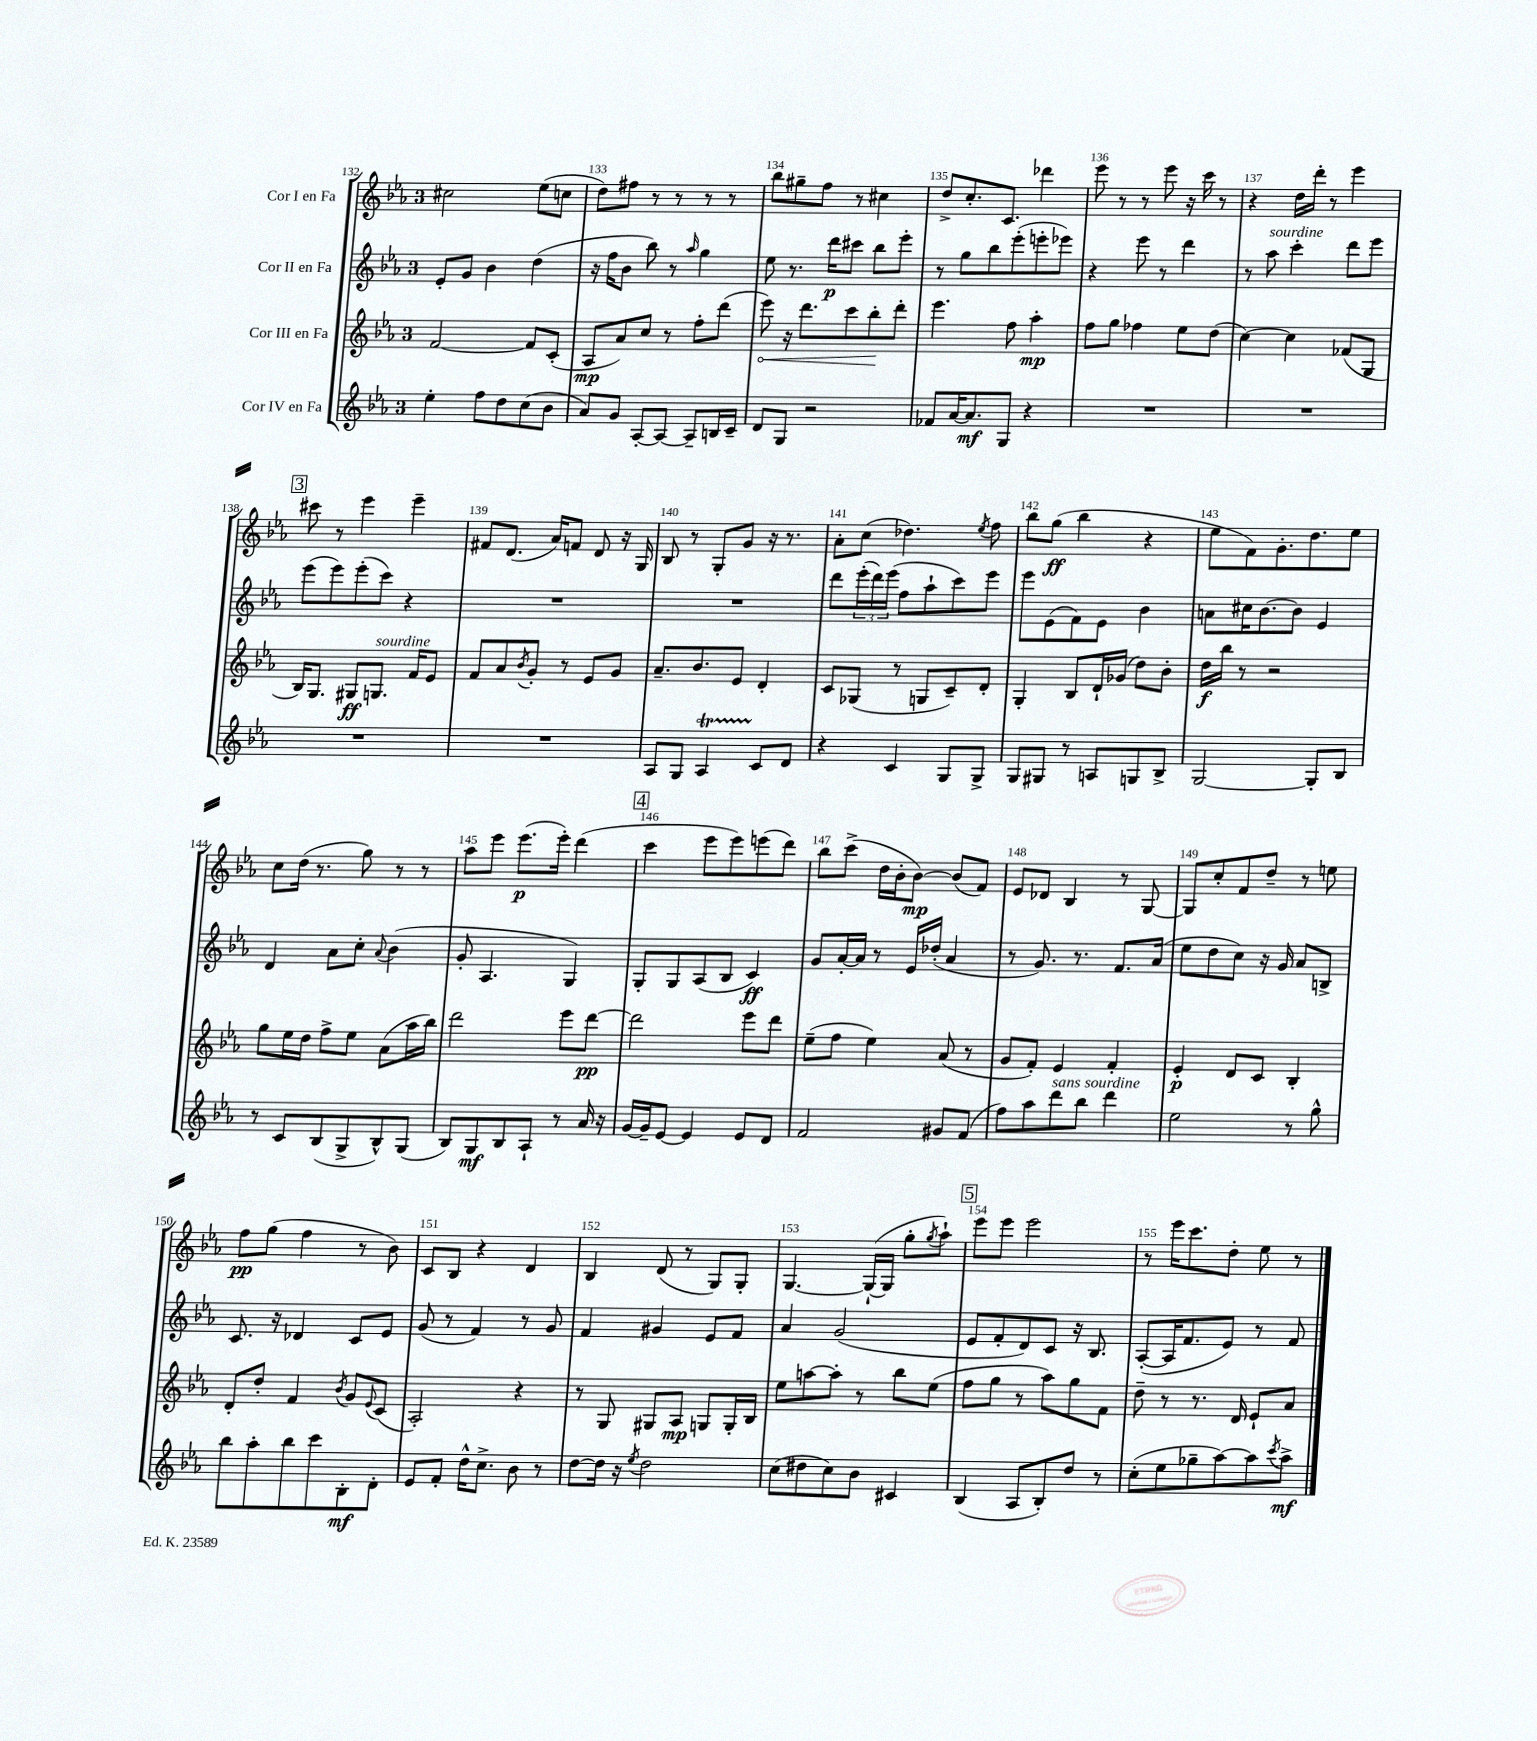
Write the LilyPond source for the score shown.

<<
\new StaffGroup <<
\new Staff = "s0" \with { instrumentName = "Cor I en Fa" } {
    \clef treble \key ees \major \once \override Staff.TimeSignature.style = #'single-digit \time 3/4
    cis''2 ees''8( c''8 |
    d''8) fis''8 r8 r8 r8 r8 |
    bes''8 gis''8-- f''8 r8 cis''4 |
    d''8-> c''8.-. c'8. des'''4 |
    ees'''8 r8 r8 ees'''8 r16 c'''16 r8 |
    r4 d''16 d'''16-. r8 ees'''4 |
    \mark \markup { \box "3" } cis'''8 r8 ees'''4 ees'''4-- |
    fis'8 d'8.( aes'16) f'8 d'8 r16 g16 |
    bes8 r8 g8-. g'8 r16 r8. |
    aes'8-. c''8( des''4.) \acciaccatura { ees''8 } f''8 |
    bes''8 g''8\ff( bes''4 r4 |
    ees''8 f'8) g'8.-. d''8. ees''8 |
    c''8 d''16( r8. g''8) r8 r8 |
    aes''8 ees'''8 ees'''8.\p( ees'''16-.) d'''4( |
    \mark \markup { \box "4" } c'''4 ees'''8 ees'''8) e'''8( d'''8) |
    bes''8 c'''8->( d''16 bes'16-. bes'8~\mp) bes'8( f'8) |
    ees'8 des'8 bes4 r8 g8~ |
    g8 c''8-. f'8 d''8-- r8 e''8 |
    f''8\pp g''8( f''4 r8 bes'8) |
    c'8 bes8 r4 d'4 |
    bes4 d'8( r8 g8) g8-. |
    g4.~ g16~-!( g16 g''8-. \acciaccatura { g''8 } aes''8-!) |
    \mark \markup { \box "5" } ees'''8 ees'''8 ees'''2 |
    r8 ees'''16 c'''8. d''8-. ees''8 r8 \bar "|." |
}
\new Staff = "s1" \with { instrumentName = "Cor II en Fa" } {
    \clef treble \key ees \major \once \override Staff.TimeSignature.style = #'single-digit \time 3/4
    ees'8-. g'8 bes'4 d''4( |
    r16 f''16 bes'8 bes''8) r8 \grace { aes''16 } g''4 |
    ees''8 r8. d'''16\p cis'''8 bes''8 ees'''8-. |
    r8 g''8 bes''8 ees'''8-.( e'''8-. ees'''8) |
    r4 ees'''8 r8 d'''4 |
    r8 aes''8^\markup { \italic "sourdine" } c'''4-. d'''8 ees'''8 |
    \mark \markup { \box "3" } ees'''8( ees'''8) ees'''8-.( c'''8) r4 |
    R2. |
    R2. |
    d'''8 \tuplet 3/2 { ees'''16-.( d'''16) ees'''16( } f''8 aes''8-! c'''8) ees'''8 |
    ees'''8 ees'8( f'8) ees'8 bes'4 |
    a'8 cis''16 bes'8.~ bes'8 ees'4 |
    d'4 aes'8 c''8-. \appoggiatura { aes'8 } bes'4( |
    g'8-. aes4. g4) |
    \mark \markup { \box "4" } g8-. g8 aes8( bes8 c'4\ff) |
    g'8 aes'16~-. aes'16 r8 ees'16 des''16-.( aes'4 |
    r8 g'8.) r8. f'8. aes'16( |
    ees''8 d''8 c''8) r16 g'16 aes'8 b8-> |
    c'8. r16 des'4 c'8 ees'8 |
    g'8( r8 f'4) r8 g'8 |
    f'4 gis'4 ees'8 f'8 |
    aes'4 g'2( |
    \mark \markup { \box "5" } ees'8 f'8-. d'8) c'8 r16 bes8. |
    aes8~-.( aes16 f'8. ees'8) r8 f'8 \bar "|." |
}
\new Staff = "s2" \with { instrumentName = "Cor III en Fa" } {
    \clef treble \key ees \major \once \override Staff.TimeSignature.style = #'single-digit \time 3/4
    f'2~ f'8 c'8-.( |
    aes8\mp aes'8) c''8 r8 f''8-. d'''8( |
    \once \override Hairpin.circled-tip = ##t ees'''8\<) r16 d'''8. c'''8 bes''8-.\! d'''8-. |
    ees'''4. f''8 aes''4-.\mp |
    f''8 g''8 fes''4 ees''8 d''8( |
    c''4~) c''4 fes'8( g8 |
    \mark \markup { \box "3" } bes16) g8. gis8\ff g8.^\markup { \italic "sourdine" } f'16 ees'8 |
    f'8 aes'8 \acciaccatura { bes'8 } g'8-. r8 ees'8 g'8 |
    aes'8.-- bes'8. ees'8 d'4-. |
    c'8 ges8( r8 g8 c'8--) d'8-. |
    g4-. bes8 d'16-! ges'16( d''8) bes'8-. |
    d''16\f bes''16 r8 r2 |
    g''8 ees''16 d''16 f''8-> ees''8 aes'8( aes''16 bes''16) |
    d'''2 ees'''8 d'''8~\pp |
    \mark \markup { \box "4" } d'''2 ees'''8 d'''8 |
    ees''8--( f''8 ees''4) aes'8( r8 |
    g'8 f'8-.) ees'4 f'4-. |
    ees'4-.\p d'8 c'8 bes4-. |
    d'8-. d''8-. f'4 \acciaccatura { bes'8 } g'8 \appoggiatura { ees'8 } c'8( |
    aes2-.) r4 |
    r8 g8 gis8 aes8\mp g8 g16-. bes16 |
    ees''8 a''8~ a''8-. r8 bes''8 ees''8( |
    \mark \markup { \box "5" } f''8 g''8 r8 aes''8) g''8 f'8 |
    d''8-- r8 r8. d'16 ees'8-! aes'8 \bar "|." |
}
\new Staff = "s3" \with { instrumentName = "Cor IV en Fa" } {
    \clef treble \key ees \major \once \override Staff.TimeSignature.style = #'single-digit \time 3/4
    ees''4-. f''8 d''8 c''8( bes'8 |
    aes'8) g'8 aes8~-. aes8~ aes8-- b16 c'16-- |
    d'8 g8 r2 |
    fes'8 aes'16~ aes'8.\mf g8 r4 |
    R2. |
    R2. |
    \mark \markup { \box "3" } R2. |
    R2. |
    aes8 g8 aes4\startTrillSpan c'8\stopTrillSpan d'8 |
    r4 c'4 g8 g8-> |
    g8 gis8 r8 a8 g8 bes8-> |
    g2~ g8-. bes8 |
    r8 c'8 bes8( g8-> bes8-^) g8( |
    bes8) g8\mf bes8 aes8-! r8 aes'16 r16 |
    \mark \markup { \box "4" } g'16~ g'16-- ees'8~ ees'4 ees'8 d'8 |
    f'2 gis'8 f'8( |
    f''8) aes''8 d'''8^\markup { \italic "sans sourdine" } bes''8 d'''4 |
    ees''2 r8 g''8-^ |
    bes''8 aes''8-. bes''8 c'''8 bes8-.\mf d'8-. |
    ees'8 f'8-. d''16-^ c''8.-> bes'8 r8 |
    d''8~ d''16 r16 \acciaccatura { ees''8 } d''2 |
    c''8( dis''8 c''8) bes'8 cis'4 |
    \mark \markup { \box "5" } bes4( aes8 bes8-.) d''8 r8 |
    c''8-.( ees''8 ges''8-- aes''8~) aes''8 \acciaccatura { c'''8 } aes''8->\mf \bar "|." |
}
>>
>>
\layout { \context { \Score currentBarNumber = #132 \override BarNumber.break-visibility = ##(#f #t #t) barNumberVisibility = #all-bar-numbers-visible } }
